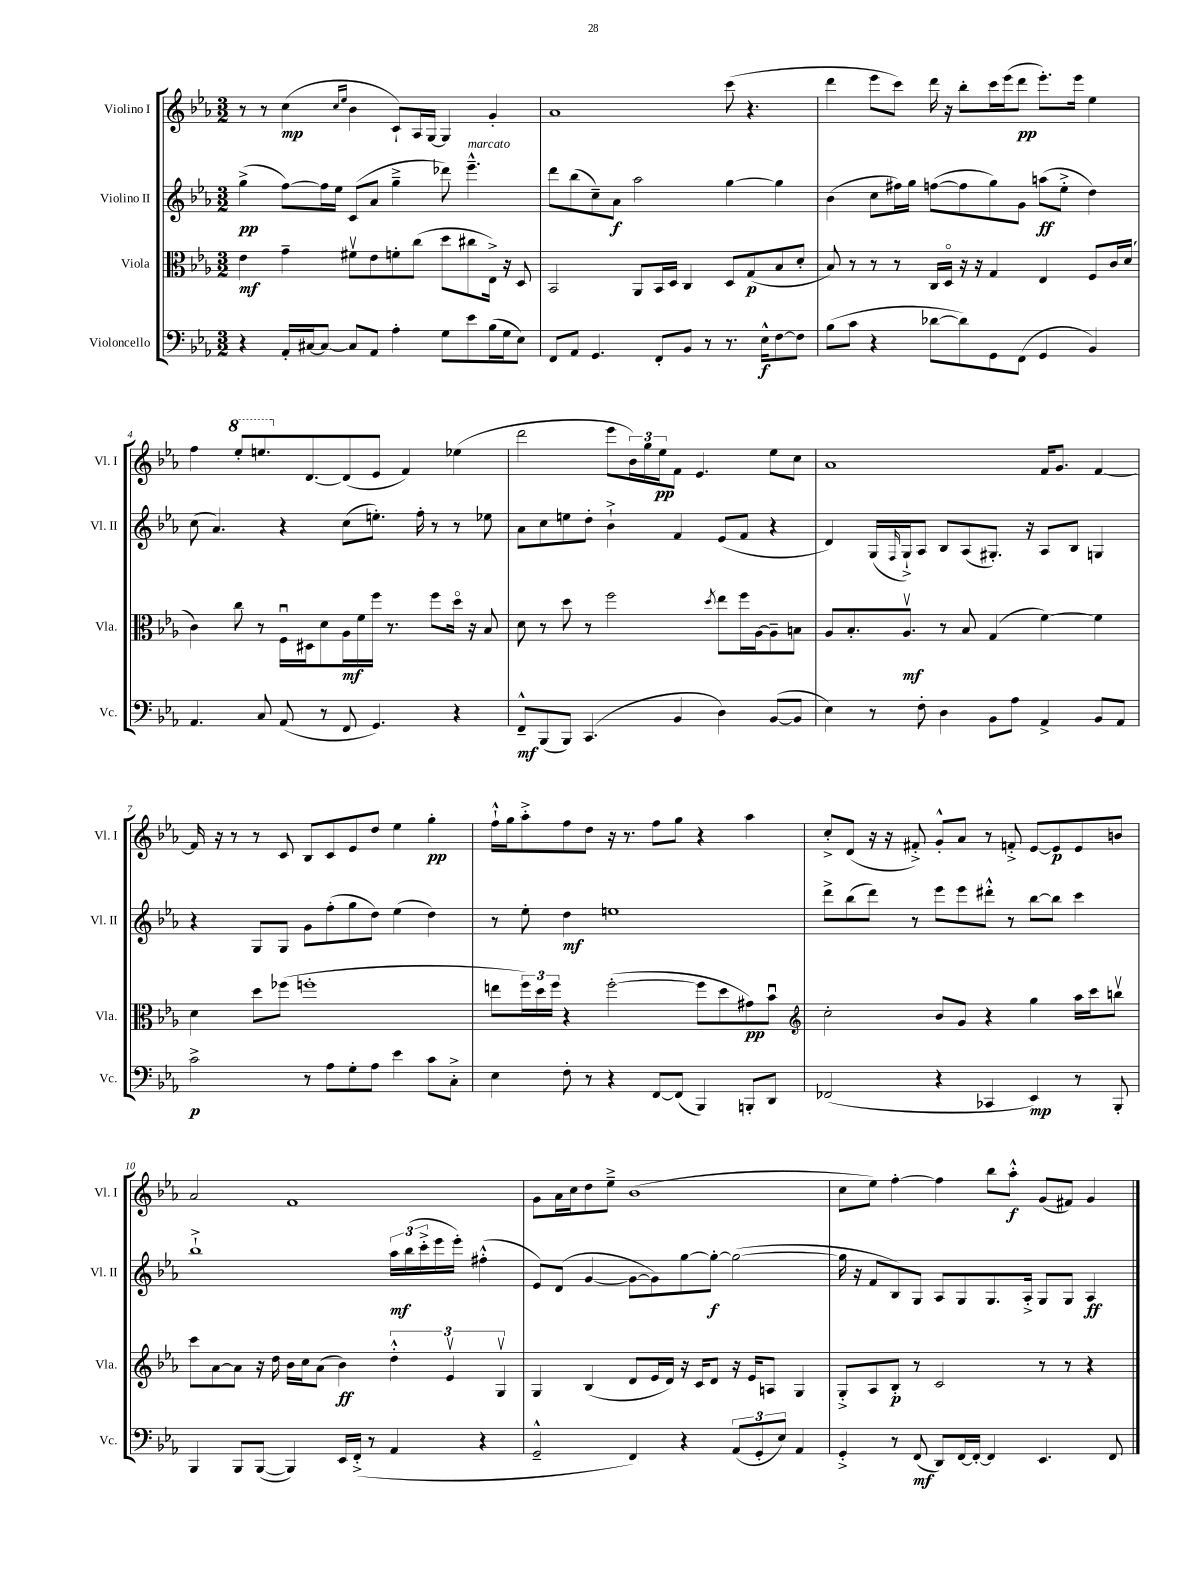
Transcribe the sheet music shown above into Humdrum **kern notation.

**kern	**kern	**kern	**kern
*staff4	*staff3	*staff2	*staff1
*clefF4	*clefC3	*clefG2	*clefG2
*k[b-e-a-]	*k[b-e-a-]	*k[b-e-a-]	*k[b-e-a-]
*M3/2	*M3/2	*M3/2	*M3/2
4r	4e-	(4gg^	8r
.	.	.	8r
16AA-'	4g~	[8ff)	(4cc
[16C#	.	.	.
8C#_	.	16ff]	.
.	.	16ee-	.
.	.	.	16qqcc
.	.	.	16qqee-
8C#]	8f#v	(8c	4b-
8AA-	8e-	8a-	.
4A-'	8f'	4gg~^	8c`)
.	(8cc	.	16A-
.	.	.	[16G
8G	8dd	8ddd-)	4G]
8e-	8cc#	4.eee-~^^	.
(16B-	16E-^)	.	4g'
16G	16r	.	.
8E-)	8D	.	.
=	=	=	=
8FF	2BB-	8ddd	1a-
8AA-	.	(8bb-	.
4.GG	.	8cc~)	.
.	.	8a-	.
.	8AA-	2aa-	.
8FF'	16BB-	.	.
.	16D	.	.
8BB-	4C	.	.
8r	.	.	.
8.r	8D	[4gg	(8ccc
.	(8G	.	4.r
16E-^^	.	.	.
[8F	8B-	4gg]	.
8F]	8d'	.	.
=	=	=	=
(8B-	8B-)	(4b-	4ddd
8c	8r	.	.
4r	8r	8cc	8eee-
.	8r	16ff#)	8ccc)
.	.	16gg	.
[8d-	16C	([8ff	16ddd
.	16Do	.	16r
8d-])	16r	8ff]	8bb-'
.	16r	.	.
8GG	4G	8gg)	16ccc
.	.	.	(16eee-
(8FF	.	8g	8ddd
4GG	4E-	(8aa	8.eee-')
.	.	8ee-'^	.
.	.	.	16eee-
4BB-)	8F	4dd)	4ee-
.	16c	.	.
.	(16d	.	.
=	=	=	=
4.AA-	4c)	(8cc	4ff
.	.	4.a-)	.
.	8cc	.	8eee-'
8C	8r	.	8.eee
(8AA-	16Fu	4r	.
.	16D#	.	[8.d
8r	8d	.	.
8FF	16A-	(8cc	(8d]
.	16f	.	.
4.GG)	16ff	8.ee')	8e-
.	8.r	.	.
.	.	.	4f)
.	.	16ff'	.
.	8ff	8r	.
4r	16ddo	8r	(4ee-
.	16r	.	.
.	8B-	8ee-	.
=	=	=	=
8FF~^^	8d	8a-	2ddd
(8BBB-	8r	8cc	.
8BBB-)	8dd	8ee	.
(4.CC	8r	8dd'	.
.	2ff	4b-`^	8eee-
.	.	.	24b-)
.	.	.	24gg
.	.	.	24ee-
4BB-	.	4f	8f
.	.	.	4.e-
.	8qdd	.	.
4D)	8ee-	(8e-	.
.	16ff	8f	.
.	[16A-	.	.
([8BB-	8A-~]	4r	8ee-
8BB-]	8B	.	8cc
=	=	=	=
4E-)	8A-	4d)	1a-
.	8.B-'	.	.
8r	.	(16G	.
.	.	16qqF	.
.	8.A-v	16G`^)	.
8F'	.	8A-	.
4D	8r	8B-	.
.	8B-	(8A-	.
8BB-	(4G	8.G#')	.
8A-	.	.	.
.	.	16r	.
4AA-^	[4f)	8A-	16f
.	.	.	8.g
.	.	8B-	.
8BB-	4f]	4G	[4f
8AA-	.	.	.
=	=	=	=
2c^	4d	4r	16f]
.	.	.	16r
.	.	.	8r
.	8dd	8G	8r
.	(8ff-	8G	8c
8r	1ff'	8g	8B-
8A-	.	(8ff'	8c
8G'	.	8gg	8e-
8A-	.	8dd)	8dd
4e-	.	(4ee-	4ee-
8c	.	4dd)	4gg'
8C'^	.	.	.
=	=	=	=
4E-	8ee	8r	16ff`^^
.	.	.	16gg
.	24ff)	8ee-'	8aa-'^
.	24dd	.	.
.	24ff	.	.
8F'	4r	4dd	8ff
8r	.	.	8dd
4r	([2ff'	1ee	16r
.	.	.	8.r
[8FF	.	.	8ff
(8FF]	.	.	8gg
4BBB-)	8ff]	.	4r
.	8dd	.	.
8BBB'	8g#)	.	4aa-
8DD	8b-u	.	.
=	=	=	=
*	*clefG2	*	*
(2FF-	2cc'	8ddd^	8cc'^
.	.	(8bb-	(8d
.	.	8ddd)	16r
.	.	.	16r
.	.	8r	8f#'^)
4r	8b-	8eee-	8g'^^
.	8g	8eee-	8a-
4CC-	4r	8ddd#'^^	8r
.	.	8r	8f'^
4EE-)	4gg	[8bb-	[8e-
.	.	8bb-]	8e-]
8r	16aa-	4ccc	8e-
.	16ccc	.	.
8BBB-'	8bbv	.	8b
=	=	=	=
4BBB-	8ccc	1bb-`^	2a-
.	[8a-	.	.
8BBB-	8a-]	.	.
([8BBB-	16r	.	.
.	16dd	.	.
4BBB-])	16b-	.	1f
.	16cc	.	.
.	(8a-	.	.
16EE-	4b-)	.	.
(16FF'^	.	.	.
8r	.	.	.
4AA-	6dd'^^	24aa-	.
.	.	(24bb-	.
.	.	24ccc'^	.
.	.	16eee-	.
.	6e-v	.	.
.	.	16eee-')	.
4r	.	(4ff#'^^	.
.	6Gv	.	.
=	=	=	=
2GG~^^	4G	8e-)	8g
.	.	(8d	16a-
.	.	.	16cc
.	(4B-	[4g	8dd
.	.	.	8ee-~^
4FF)	8d	8g_	(1b-
.	16e-	8g])	.
.	16d)	.	.
4r	16r	[8gg	.
.	16c	.	.
.	8d	8gg'_	.
(12AA-	16r	(2gg_	.
.	16e-	.	.
12GG'	.	.	.
.	8A	.	.
12E-)	.	.	.
4AA-	4G	.	.
=	=	=	=
4GG'^	8G'^	16gg]	8cc
.	.	16r	.
.	8A-	8f	8ee-)
8r	8B-'	8B-)	[4ff'
(8FF	8r	8G	.
8DD)	2c	8A-	4ff]
[16FF	.	8G	.
16FF'_	.	.	.
4FF]	.	8.G	8bb-
.	.	.	8aa-'^^
.	.	16A-'^	.
4.EE-	8r	8G	(8g
.	8r	8G	8f#)
.	4r	4A-	4g
8FF	.	.	.
==	==	==	==
*-	*-	*-	*-
